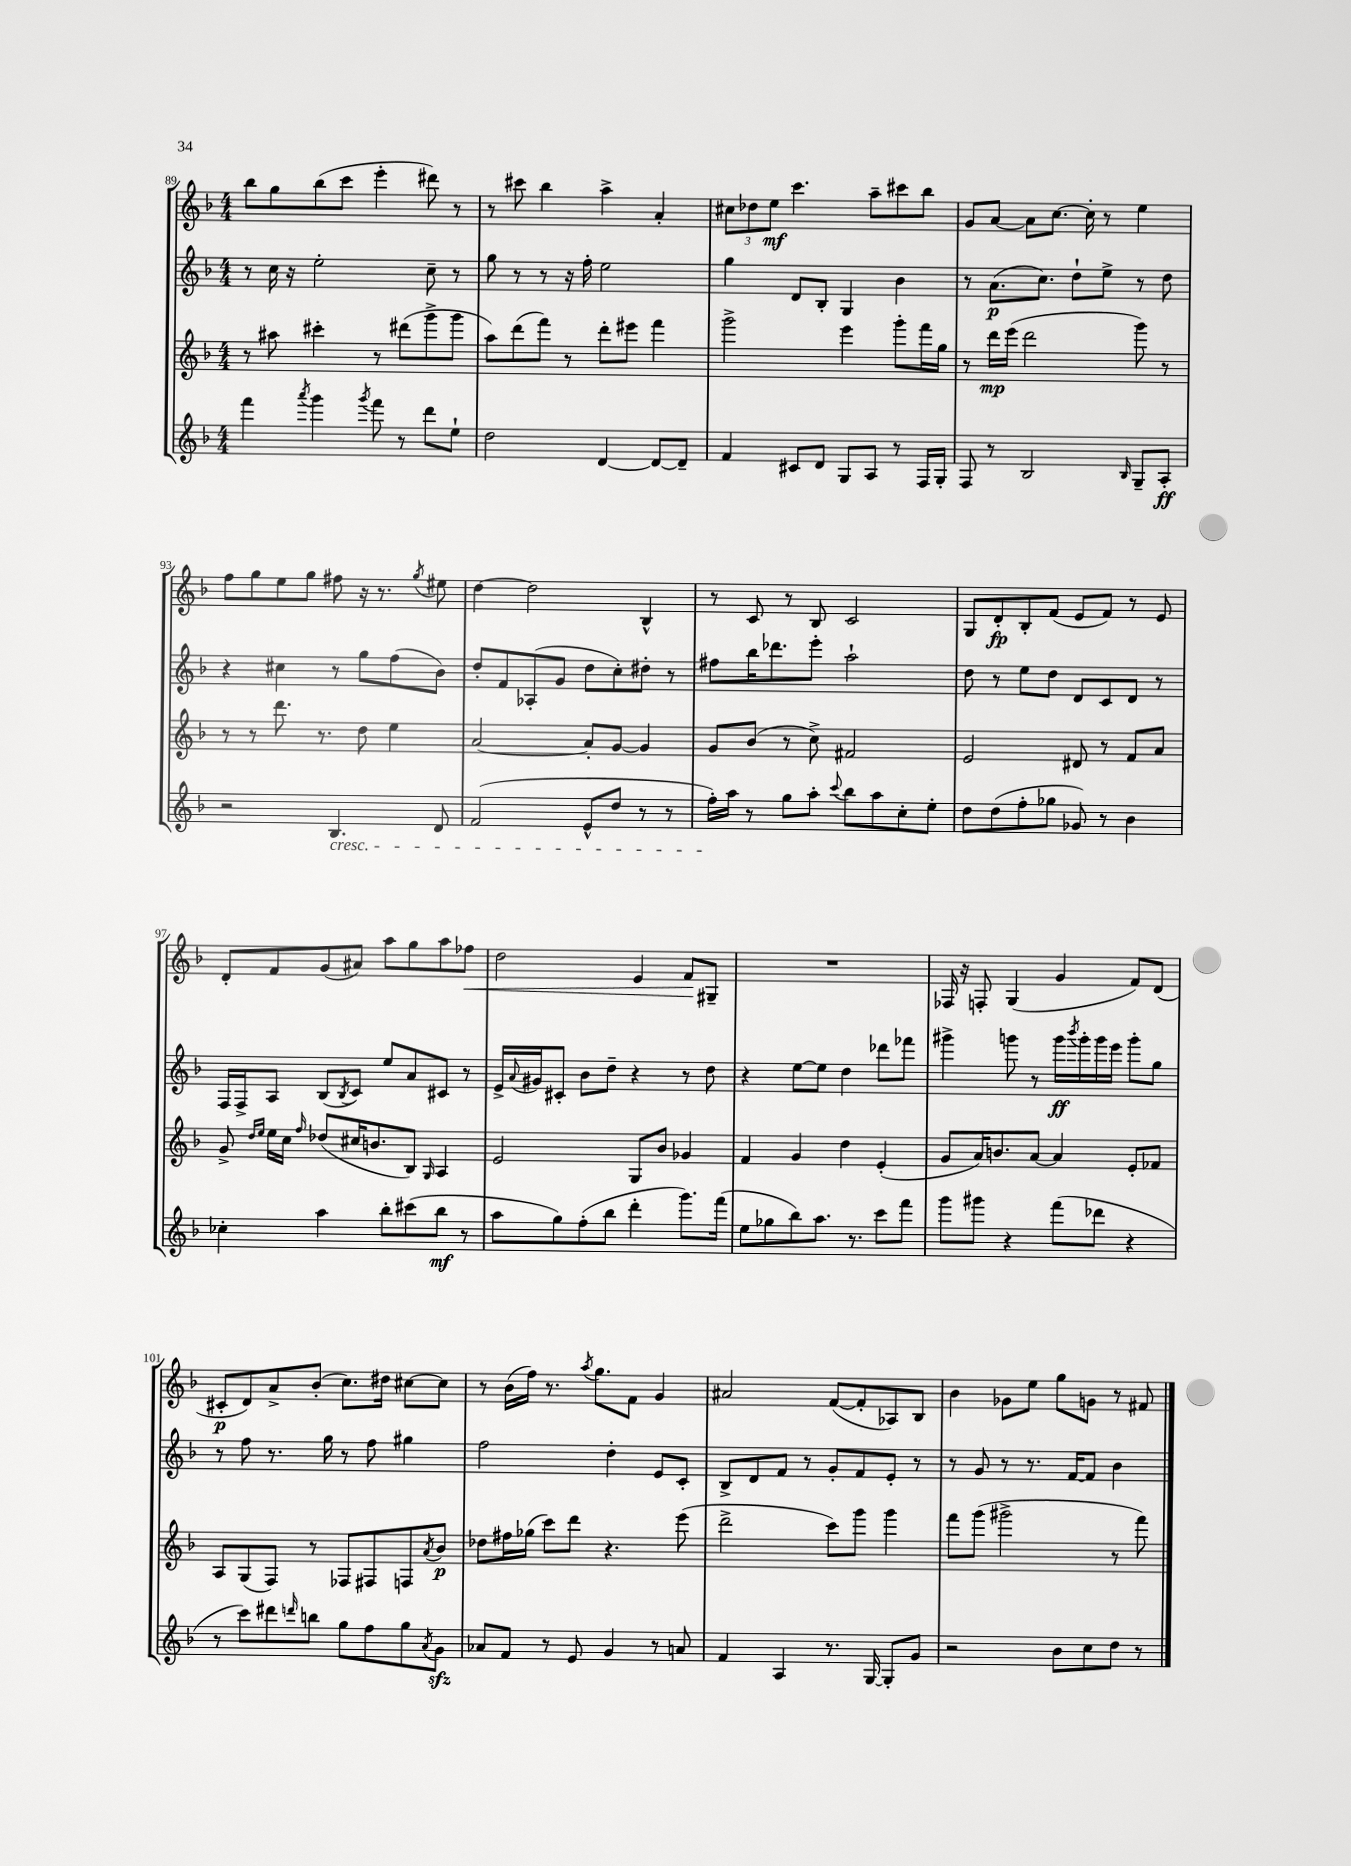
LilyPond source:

<<
\new StaffGroup <<
\new Staff = "s0" {
    \clef treble \key f \major \numericTimeSignature \time 4/4
    bes''8 g''8 bes''8( c'''8 e'''4-. dis'''8) r8 |
    r8 cis'''8 bes''4 a''4-> a'4-. |
    \tuplet 3/2 { cis''8 des''8 e''8\mf } c'''4. a''8-- cis'''8 bes''8 |
    g'8 a'8~ a'8 c''8.~ c''16-. r8 e''4 |
    f''8 g''8 e''8 g''8 fis''8 r16 r8. \acciaccatura { g''8 } eis''8 |
    d''4~ d''2 bes4-^ |
    r8 c'8 r8 bes8 c'2 |
    g8 d'8-.\fp bes8-. f'8( e'8 f'8) r8 e'8 |
    d'8-. f'8 g'8( ais'8) a''8 g''8 a''8 fes''8\< |
    d''2 e'4 f'8\! gis8-- |
    R1 |
    fes16 r16 f8-. g4( g'4 f'8) d'8( |
    cis'8-.\p d'8) a'8-> bes'8-.( c''8.) dis''16 cis''8~ cis''8 |
    r8 bes'16( f''16) r8. \acciaccatura { a''8 } g''8. f'8 g'4 |
    ais'2 f'8~( f'8-. aes8) bes8 |
    bes'4 ges'8 e''8 g''8 g'8 r8 fis'8 \bar "|." |
}
\new Staff = "s1" {
    \clef treble \key f \major \numericTimeSignature \time 4/4
    r8 c''16 r16 e''2-. c''8-- r8 |
    g''8 r8 r8 r16 f''16-. e''2 |
    g''4 d'8 bes8-. g4 bes'4 |
    r8 a'8.\p( c''8.) d''8-! e''8-> r8 d''8 |
    r4 cis''4 r8 g''8 f''8( bes'8) |
    d''8-. f'8 aes8-.( g'8 d''8 c''8-.) dis''8-. r8 |
    fis''8 bes''16 des'''8. e'''8-. a''2-! |
    d''8 r8 e''8 d''8 d'8 c'8 d'8 r8 |
    f16 f16-> a8 bes8( \acciaccatura { bes8 } c'8) e''8 a'8 cis'8 r8 |
    e'16-> \appoggiatura { a'8 } gis'16 cis'8-. bes'8 d''8-- r4 r8 d''8 |
    r4 e''8~ e''8 d''4 des'''8 fes'''8 |
    gis'''4-> g'''8 r8 g'''16\ff \acciaccatura { bes'''8 } g'''16-. g'''16 e'''16 g'''8-. g''8 |
    r8 f''8 r8. g''16 r8 f''8 gis''4 |
    f''2 d''4-. e'8 c'8-. |
    bes8-> d'8 f'8 r8 g'8-. f'8 e'8-. r8 |
    r8 g'8 r8 r8. f'16~ f'8 bes'4 \bar "|." |
}
\new Staff = "s2" {
    \clef treble \key f \major \numericTimeSignature \time 4/4
    r8 ais''8 cis'''4-. r8 dis'''8( g'''8-> g'''8 |
    a''8) d'''8( f'''8) r8 d'''8-. eis'''8 f'''4 |
    g'''2-> e'''4 g'''8-. f'''16 g''16 |
    r8 d'''16\mp e'''16( d'''2 g'''8) r8 |
    r8 r8 d'''8. r8. d''8 e''4 |
    a'2~ a'8-. g'8~ g'4 |
    g'8 bes'8( r8 c''8->) fis'2 |
    e'2 dis'8 r8 f'8 a'8 |
    g'8-> \grace { d''16 e''16 } e''16 c''16 \grace { f''16 } des''8( cis''16 b'8. bes8) \grace { g16 } a4 |
    e'2 g8 bes'8 ges'4 |
    f'4 g'4 d''4 e'4-.( |
    g'8 a'16) b'8. a'8~ a'4 e'8-. fes'8 |
    a8 g8( f8) r8 fes8 fis8 f8 \acciaccatura { a'8 } bes'8\p |
    des''8 fis''16 ges''16( c'''8) d'''8 r4. e'''8( |
    d'''2-> c'''8) g'''8 g'''4 |
    f'''8 g'''8( gis'''2-> r8 f'''8) \bar "|." |
}
\new Staff = "s3" {
    \clef treble \key f \major \numericTimeSignature \time 4/4
    f'''4 \acciaccatura { a'''8 } g'''4 \acciaccatura { g'''8 } f'''8 r8 d'''8 e''8-! |
    d''2 d'4~ d'8~ d'8-- |
    f'4 cis'8 d'8 g8 a8 r8 f16 g16-. |
    f8 r8 bes2 \grace { bes16 } g8-- a8-.\ff |
    r2 bes4.\cresc d'8 |
    f'2( e'8-^ d''8 r8 r8 |
    f''16-.\!) a''16 r8 g''8 a''8-. \appoggiatura { c'''8 } bes''8 a''8 c''8-. e''8-. |
    d''8 d''8( f''8-. ges''8 ges'8) r8 bes'4 |
    ces''4-. a''4 bes''8-. cis'''8( bes''8\mf r8 |
    a''8 g''8) f''8-.( bes''8 d'''4-. g'''8.) f'''16( |
    e''8 ges''8 bes''8) a''8. r8. c'''8 f'''8 |
    g'''8 gis'''8 r4 f'''8( des'''8 r4 |
    r8 c'''8) dis'''8 \grace { d'''16 } b''8 g''8 f''8 g''8 \acciaccatura { a'8 } g'8\sfz |
    aes'8 f'8 r8 e'8 g'4 r8 a'8 |
    f'4 a4 r8. g16~ g8-. g'8 |
    r2 bes'8 c''8 d''8 r8 \bar "|." |
}
>>
>>
\layout { \context { \Score currentBarNumber = #89 } }
